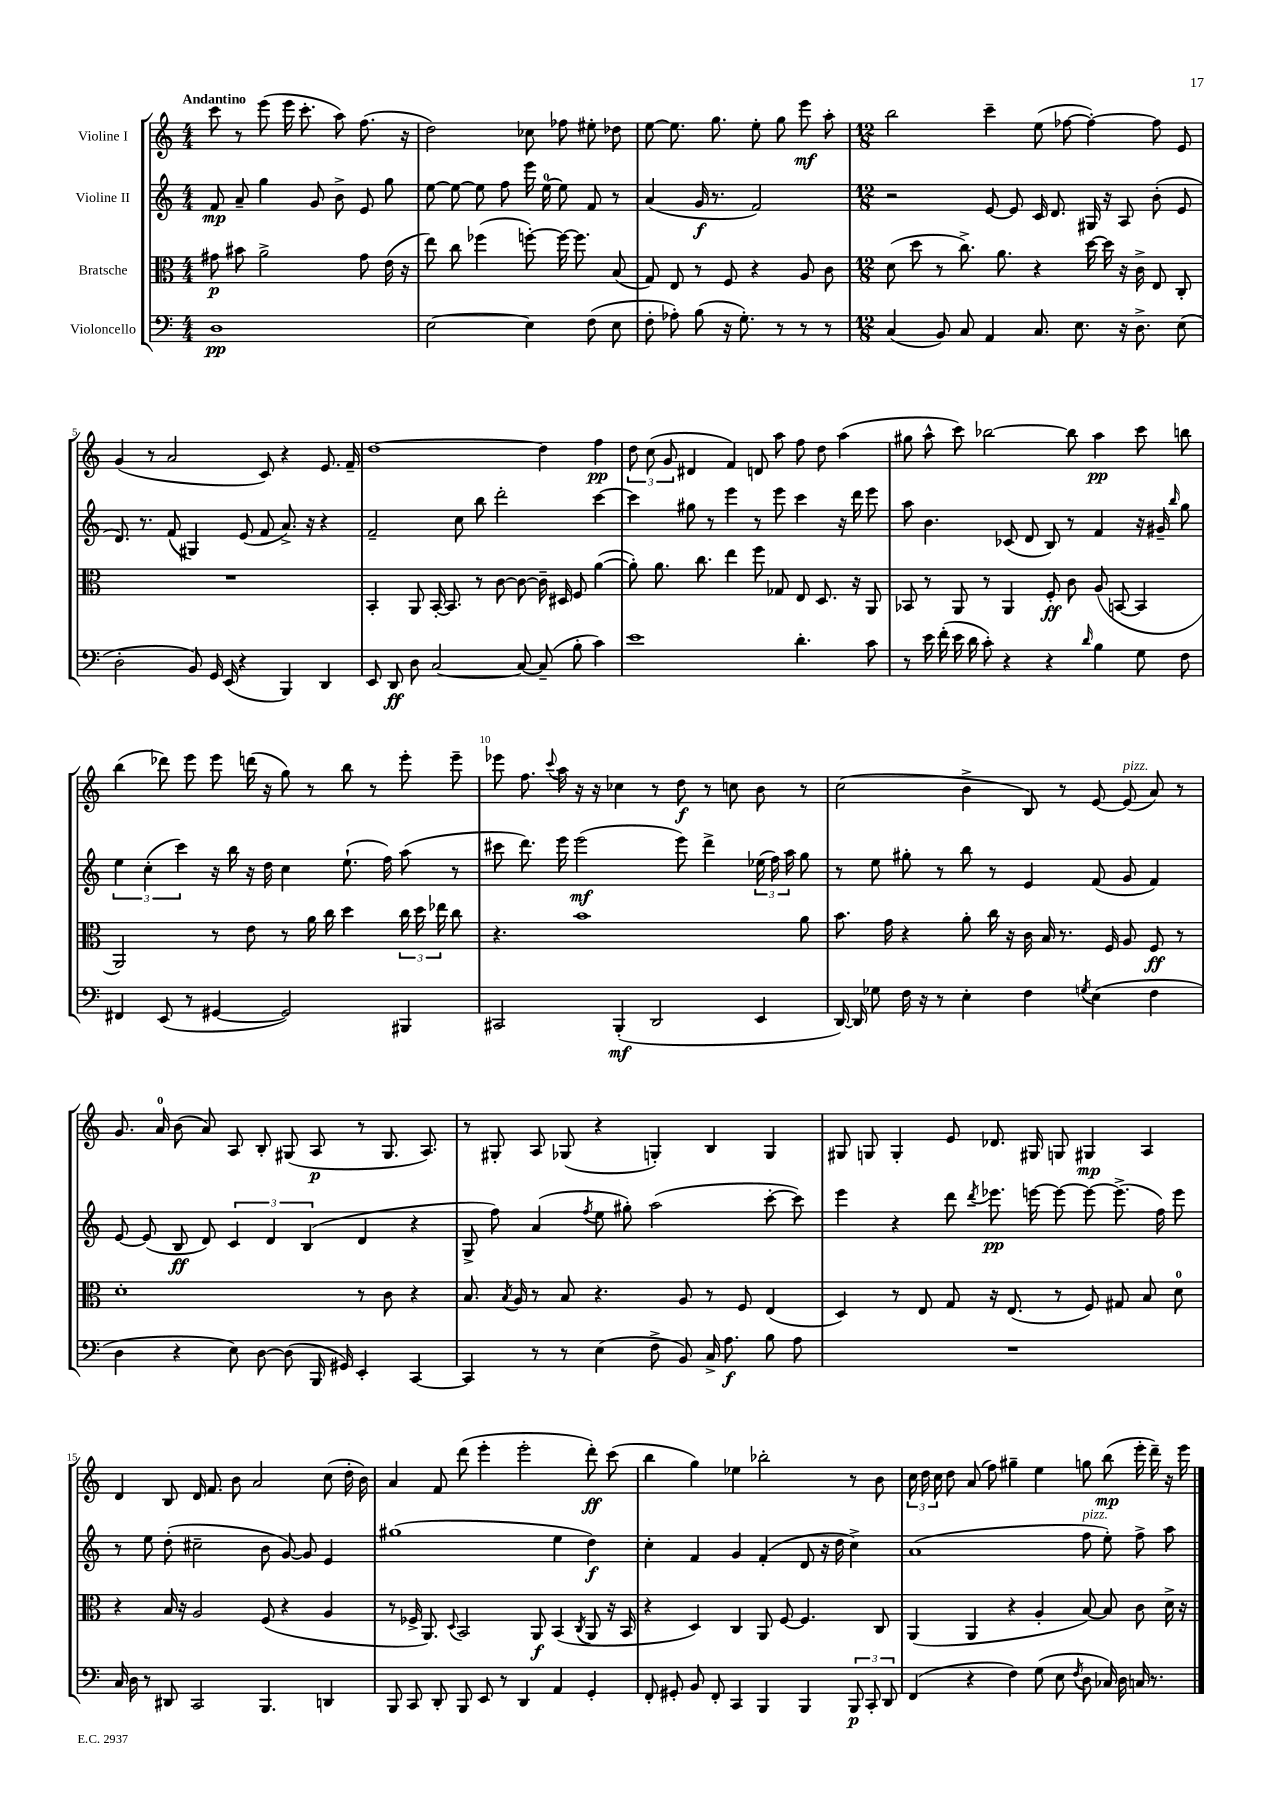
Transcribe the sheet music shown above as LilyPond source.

<<
\new StaffGroup <<
\new Staff = "s0" \with { instrumentName = "Violine I" } {
    \clef treble \key c \major \numericTimeSignature \time 4/4 \tempo "Andantino"
    \autoBeamOff c'''8 r8 e'''8( e'''16 c'''8.-. a''8) f''8.( r16 |
    d''2) ces''8 fes''8 eis''8-. des''8 |
    e''8~ e''8. g''8. e''8-. g''8 e'''8\mf a''8-. |
    \numericTimeSignature \time 12/8 b''2 c'''4-- e''8( fes''8~ fes''4~-.) fes''8 e'8 |
    g'4( r8 a'2 c'8) r4 e'8. f'16-- |
    d''1~ d''4 f''4\pp |
    \tuplet 3/2 { d''8 c''8( g'8 } dis'4 f'4) d'8 a''8 f''8 d''8 a''4( |
    gis''8 a''8-^ c'''8) bes''2~ bes''8 a''4\pp c'''8 b''8 |
    b''4( des'''8) e'''8 e'''8 d'''16( r16 g''8) r8 b''8 r8 e'''8-. e'''8-- |
    ees'''8 f''8. \appoggiatura { c'''8 } a''16 r16 r16 ces''4 r8 d''8\f r8 c''8 b'8 r8 |
    c''2( b'4-> b8) r8 e'8~ e'8^\markup { \italic "pizz." }( a'8) r8 |
    g'8. a'16-0 b'8( a'8) a8 b8-. gis8( a8\p r8 gis8. a8.) |
    r8 gis8-. a8 ges8( r4 g4-.) b4 g4 |
    gis8 g8 g4-. e'8 des'8. gis16 g8 gis4\mp a4 |
    d'4 b8 d'16 f'8. b'8 a'2 c''8( d''16-. b'16) |
    a'4 f'8 d'''8( e'''4-. e'''2-. d'''8-.\ff) c'''8( |
    b''4 g''4) ees''4 bes''2-. r8 b'8 |
    \tuplet 3/2 { c''16 d''16 c''16 } d''8 a'8( f''8) gis''4-- e''4 g''8 b''8\mp( e'''16-. d'''16--) r16 e'''16 \bar "|." |
}
\new Staff = "s1" \with { instrumentName = "Violine II" } {
    \clef treble \key c \major \numericTimeSignature \time 4/4
    \autoBeamOff f'8\mp a'8-- g''4 g'8 b'8-> e'8 g''8 |
    e''8~ e''8~ e''8 f''8 e'''16 e''16-0~ e''8 f'8 r8 |
    a'4( g'16\f r8. f'2) |
    \numericTimeSignature \time 12/8 r2 e'8~ e'8 c'16 d'8. gis16 r16 a8 b'8-.( e'8 |
    d'8.) r8. f'8( gis4) e'8( f'8 a'8.->) r16 r4 |
    f'2-- c''8 b''8 d'''2-. c'''4~ |
    c'''4 gis''8 r8 e'''4 r8 e'''8 c'''4 r16 d'''16 e'''8 |
    a''8 b'4. ces'8( d'8 b8) r8 f'4 r16 gis'16-- \grace { b''16 } g''8 |
    \tuplet 3/2 { e''4 c''4-.( c'''4) } r16 b''16 r16 d''16 c''4 e''8.-!( f''16) a''8( r8 |
    cis'''8 d'''8.) e'''16 e'''2\mf( e'''8) d'''4-> \tuplet 3/2 { ees''16( f''16) a''16 } g''8 |
    r8 e''8 gis''8-. r8 b''8 r8 e'4 f'8( g'8 f'4) |
    e'8~ e'8( b8\ff d'8) \tuplet 3/2 { c'4 d'4 b4( } d'4 r4 |
    g8-> f''8) a'4( \acciaccatura { f''8 } e''8 gis''8-.) a''2( c'''8~-. c'''8) |
    e'''4 r4 d'''8 \acciaccatura { d'''8 } ees'''8.\pp e'''16~ e'''8~ e'''8~ e'''8.->( f''16) e'''8 |
    r8 e''8 d''8-.( cis''2-- b'8 g'8~) g'8 e'4 |
    gis''1( e''4 d''4\f) |
    c''4-. f'4 g'4 f'4-.( d'8 r16 d''16 c''4->) |
    a'1( f''8^\markup { \italic "pizz." } e''8-.) f''8-> a''8 \bar "|." |
}
\new Staff = "s2" \with { instrumentName = "Bratsche" } {
    \clef alto \key c \major \numericTimeSignature \time 4/4
    \autoBeamOff gis'8\p bis'8 a'2-> gis'8 e'16( r16 |
    e''8) c''8 fes''4( f''8~-.) f''16~ f''8. b8( |
    g8) e8 r8 f8 r4 a8 c'8 |
    \numericTimeSignature \time 12/8 d'8( d''8 r8 c''8.->) a'8. r4 d''16~ d''16 r16 c'16-> e8 c8-. |
    R1. |
    b,4-. a,8 b,16~-. b,8. r8 c'8~ c'8~ c'16-- dis16 f8 a'4~( |
    a'8-.) a'8. c''8. e''4 f''8 ges8 e8 d8. r16 a,8 |
    bes,8 r8 a,8 r8 a,4 f8-.\ff c'8 a8( b,8~ b,4 |
    a,2) r8 e'8 r8 a'16 c''16 d''4 \tuplet 3/2 { c''16 d''16 ees''16 } c''8 |
    r4. b'1 a'8 |
    b'8. g'16 r4 a'8-. c''16 r16 c'16 b16 r8. f16 a8 f8\ff r8 |
    d'1-. r8 c'8 r4 |
    b8. \acciaccatura { b8 } a16 r8 b8 r4. a8 r8 f8 e4( |
    d4) r8 e8 g8 r16 e8.( r8 f8) gis8 b8 d'8-0 |
    r4 b16 r16 a2 f8( r4 a4 |
    r8 fes16-> a,8.) \appoggiatura { d8 } b,2 a,8\f b,4( \acciaccatura { c8 } a,8 r16 b,16 |
    r4 d4) c4 a,8 f8~ f4. c8 |
    a,4( a,4 r4 a4-. b8~) b8 c'8 d'16-> r16 \bar "|." |
}
\new Staff = "s3" \with { instrumentName = "Violoncello" } {
    \clef bass \key c \major \numericTimeSignature \time 4/4
    \autoBeamOff d1\pp |
    e2~ e4 f8( e8 |
    f8-. aes8-.) b8( r16 g8.-.) r8 r8 r8 |
    \numericTimeSignature \time 12/8 c4( b,8) c8 a,4 c8. e8. r16 d8.-> e8( |
    d2-. b,8) g,16 e,16( r4 b,,4) d,4 |
    e,8 d,8\ff d8 c2~ c8~ c8--( b8-. c'4) |
    e'1 d'4.-. c'8 |
    r8 e'16 f'16-.( e'16 d'16 c'8-.) r4 r4 \grace { d'16 } b4 g8 f8 |
    fis,4 e,8( r8 gis,4~ gis,2) bis,,4 |
    cis,2 b,,4-.\mf( d,2 e,4 |
    d,16~) d,16 ges8 f16 r16 r8 e4-. f4 \acciaccatura { g8 } e4( f4 |
    d4 r4 e8) d8~ d8( b,,16 gis,16) e,4-. c,4~ |
    c,4 r8 r8 e4( f8-> b,8) c16-> a8.\f b8 a8 |
    R1. |
    c16 d16 r8 dis,8 c,2 b,,4. d,4 |
    b,,8 c,8 d,8-. b,,8 e,8 r8 d,4 a,4 g,4-. |
    f,8-. gis,8-. b,8 f,8-. c,4 b,,4 b,,4 \tuplet 3/2 { b,,8\p c,8-. d,8 } |
    f,4( r4 f4) g8( e8 \acciaccatura { f8 } d8 ces16) d16 c16 r8. \bar "|." |
}
>>
>>
\layout { \context { \Score \override BarNumber.break-visibility = ##(#f #t #t) barNumberVisibility = #(every-nth-bar-number-visible 5) } }
